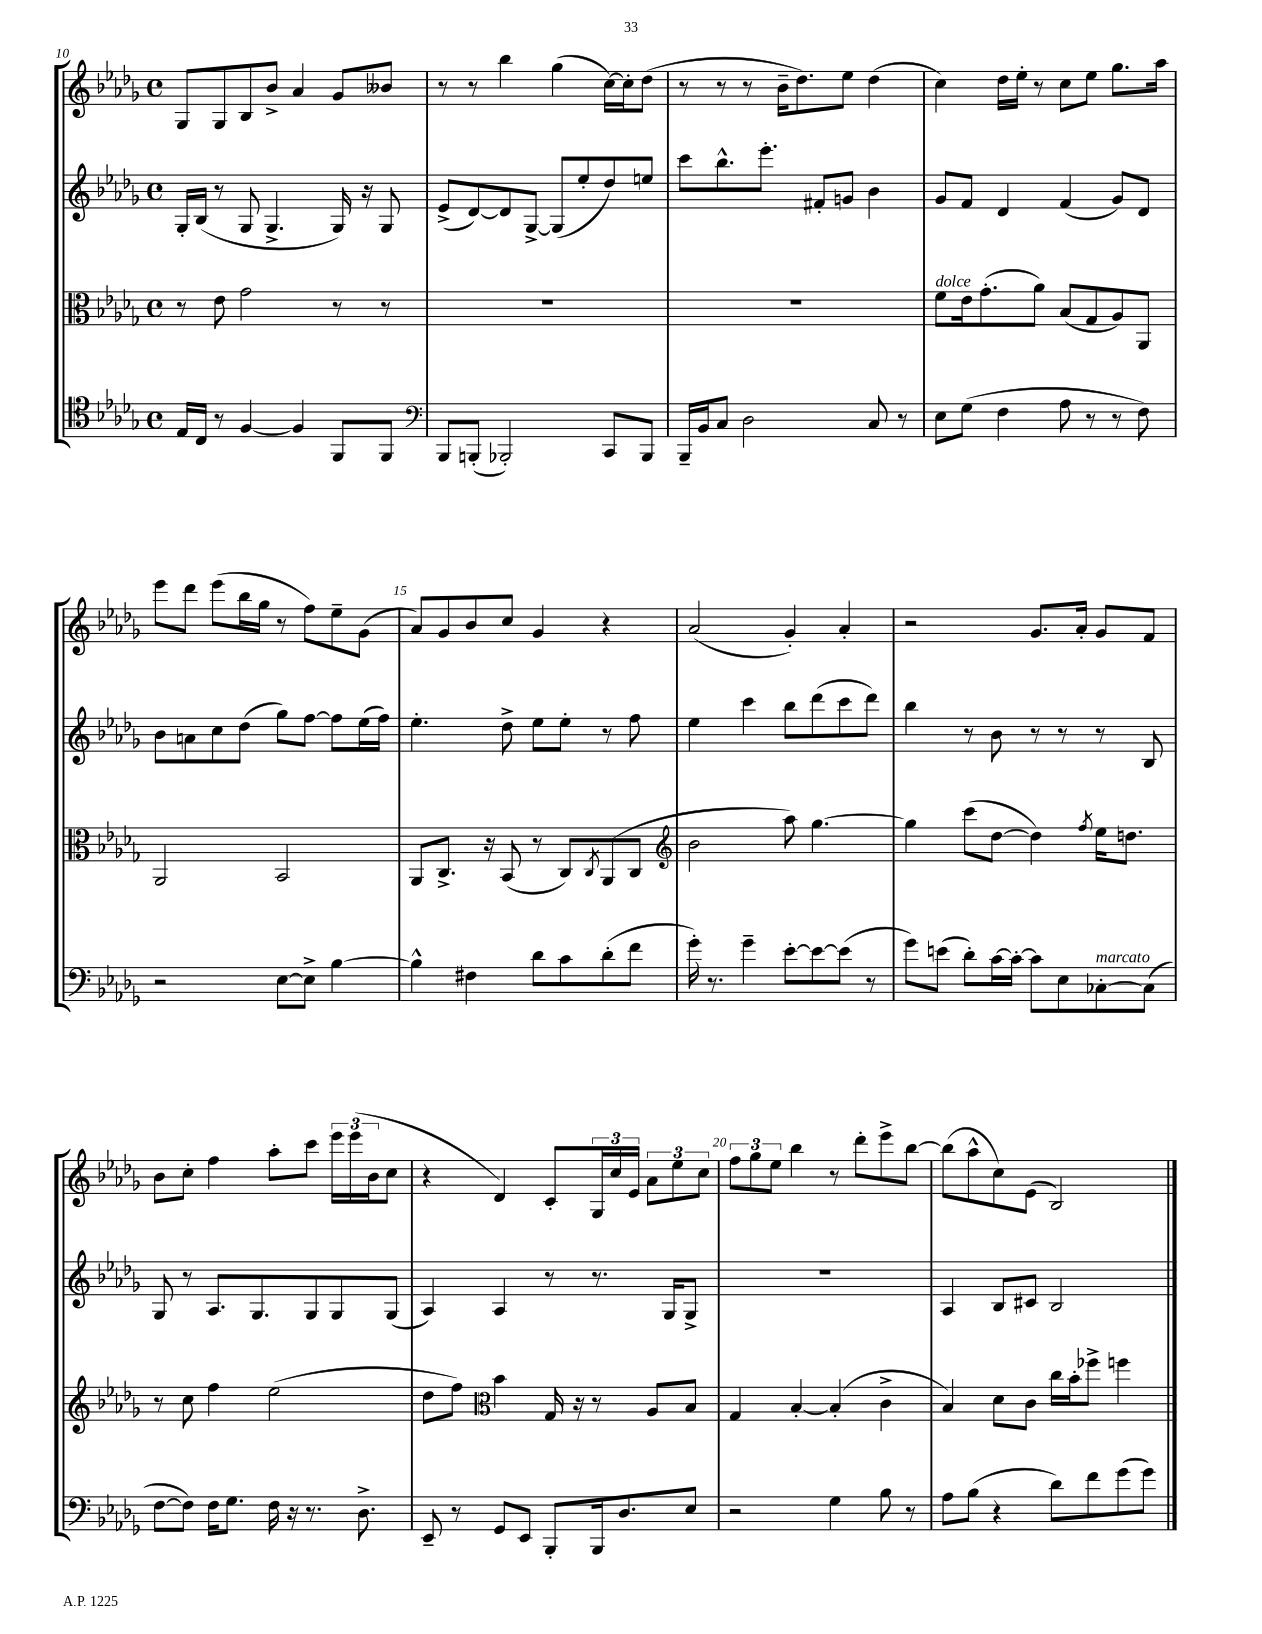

**kern	**kern	**kern	**kern
*staff4	*staff3	*staff2	*staff1
*clefC4	*clefC3	*clefG2	*clefG2
*k[b-e-a-d-g-]	*k[b-e-a-d-g-]	*k[b-e-a-d-g-]	*k[b-e-a-d-g-]
*M4/4	*M4/4	*M4/4	*M4/4
*met(c)	*met(c)	*met(c)	*met(c)
16E-	8r	16G-'	8G-
16C	.	(16B-	.
8r	8e-	8r	8G-
[4F	2g-	8G-	8B-
.	.	4.G-^	8b-^
4F]	.	.	4a-
8FF	8r	16G-)	8g-
.	.	16r	.
8FF	8r	8G-	8b--
=	=	=	=
*clefF4	*	*	*
8BBB-	1r	(8e-^	8r
(8BBB'	.	[8d-)	8r
2BBB-')	.	8d-]	4bb-
.	.	[8G-^	.
.	.	(8G-]	(4gg-
.	.	8ee-'	.
8CC	.	8dd-)	[16cc)
.	.	.	16cc']
8BBB-	.	8ee	(8dd-
=	=	=	=
16BBB-~	1r	8ccc	8r
16BB-	.	.	.
8C	.	8.bb-^^	8r
2D-	.	.	8r
.	.	8.eee-'	.
.	.	.	16b-~
.	.	.	8.dd-)
.	.	8f#'	.
.	.	8g	8ee-
8C	.	4b-	(4dd-
8r	.	.	.
=	=	=	=
8E-	8f	8g-	4cc)
(8G-	16e-	8f	.
.	(8.g-'	.	.
4F	.	4d-	16dd-
.	.	.	16ee-'
.	8a-)	.	8r
8A-	(8B-	(4f	8cc
8r	8G-	.	8ee-
8r	8A-)	8g-)	8.gg-
8F)	8AA-	8d-	.
.	.	.	16aa-
=	=	=	=
2r	2AA-	8b-	8eee-
.	.	8a	8ddd-
.	.	8cc	(8eee-
.	.	(8dd-	16bb-
.	.	.	16gg-
[8E-	2BB-	8gg-)	8r
8E-^]	.	[8ff	8ff)
[4B-	.	8ff]	8ee-~
.	.	(16ee-	(8g-
.	.	16ff)	.
=	=	=	=
4B-^^]	8AA-	4.ee-'	8a-)
.	8.C^	.	8g-
4F#	.	.	8b-
.	16r	.	.
.	(8BB-	8dd-^	8cc
8d-	8r	8ee-	4g-
8c	8C)	8ee-'	.
.	8qC	.	.
(8d-'	(8AA-	8r	4r
8f	8C	8ff	.
=	=	=	=
*	*clefG2	*	*
16g-')	2b-	4ee-	(2a-
8.r	.	.	.
4g-~	.	4ccc	.
[8e-'	8aa-)	8bb-	4g-')
8e-_	[4.gg-	(8ddd-	.
(8e-]	.	8ccc	4a-'
8r	.	8ddd-)	.
=	=	=	=
8g-)	4gg-]	4bb-	2r
(8e	.	.	.
8d-')	(8ccc	8r	.
[16c	[8dd-	8b-	.
16c'_	.	.	.
8c]	4dd-])	8r	8.g-
8E-	.	8r	.
.	.	.	16a-'
.	8qff	.	.
[8C-'	16ee-	8r	8g-
.	8.dd	.	.
(8C-]	.	8B-	8f
=	=	=	=
[8F	8r	8G-	8b-
8F])	8cc	8r	8cc'
16F	4ff	8.A-	4ff
8.G-	.	.	.
.	.	8.G-	.
16F	(2ee-	.	8aa-'
16r	.	.	.
8.r	.	8G-	8ccc
.	.	8G-	24eee-
.	.	.	(24eee-
8.D-^	.	.	.
.	.	.	24b-
.	.	(8G-	8cc
=	=	=	=
8EE-~	8dd-	4A-)	4r
8r	8ff)	.	.
*	*clefC3	*	*
8GG-	4b-	4A-	4d-)
8EE-	.	.	.
8BBB-'	16G-	8r	8c'
.	16r	.	.
16BBB-	8r	8.r	24G-
.	.	.	24cc
8.D-	.	.	.
.	.	.	24e-
.	8A-	.	12a-
.	.	16G-	.
.	.	.	12ee-
8E-	8B-	8G-^	.
.	.	.	12cc
=	=	=	=
2r	4G-	1r	12ff
.	.	.	12gg-
.	.	.	12ee-
.	[4B-'	.	4bb-
4G-	(4B-']	.	8r
.	.	.	8ddd-'
8B-	4c^	.	8eee-^
8r	.	.	[8bb-
=	=	=	=
8A-	4B-)	4A-	(8bb-]
(8B-	.	.	8aa-^^
4r	8d-	8B-	8cc)
.	8c	8c#	(8e-
8d-)	16cc	2B-	2B-)
.	16b-'	.	.
8f	8ff-^	.	.
(8g-	4ff	.	.
8g-)	.	.	.
==	==	==	==
*-	*-	*-	*-
